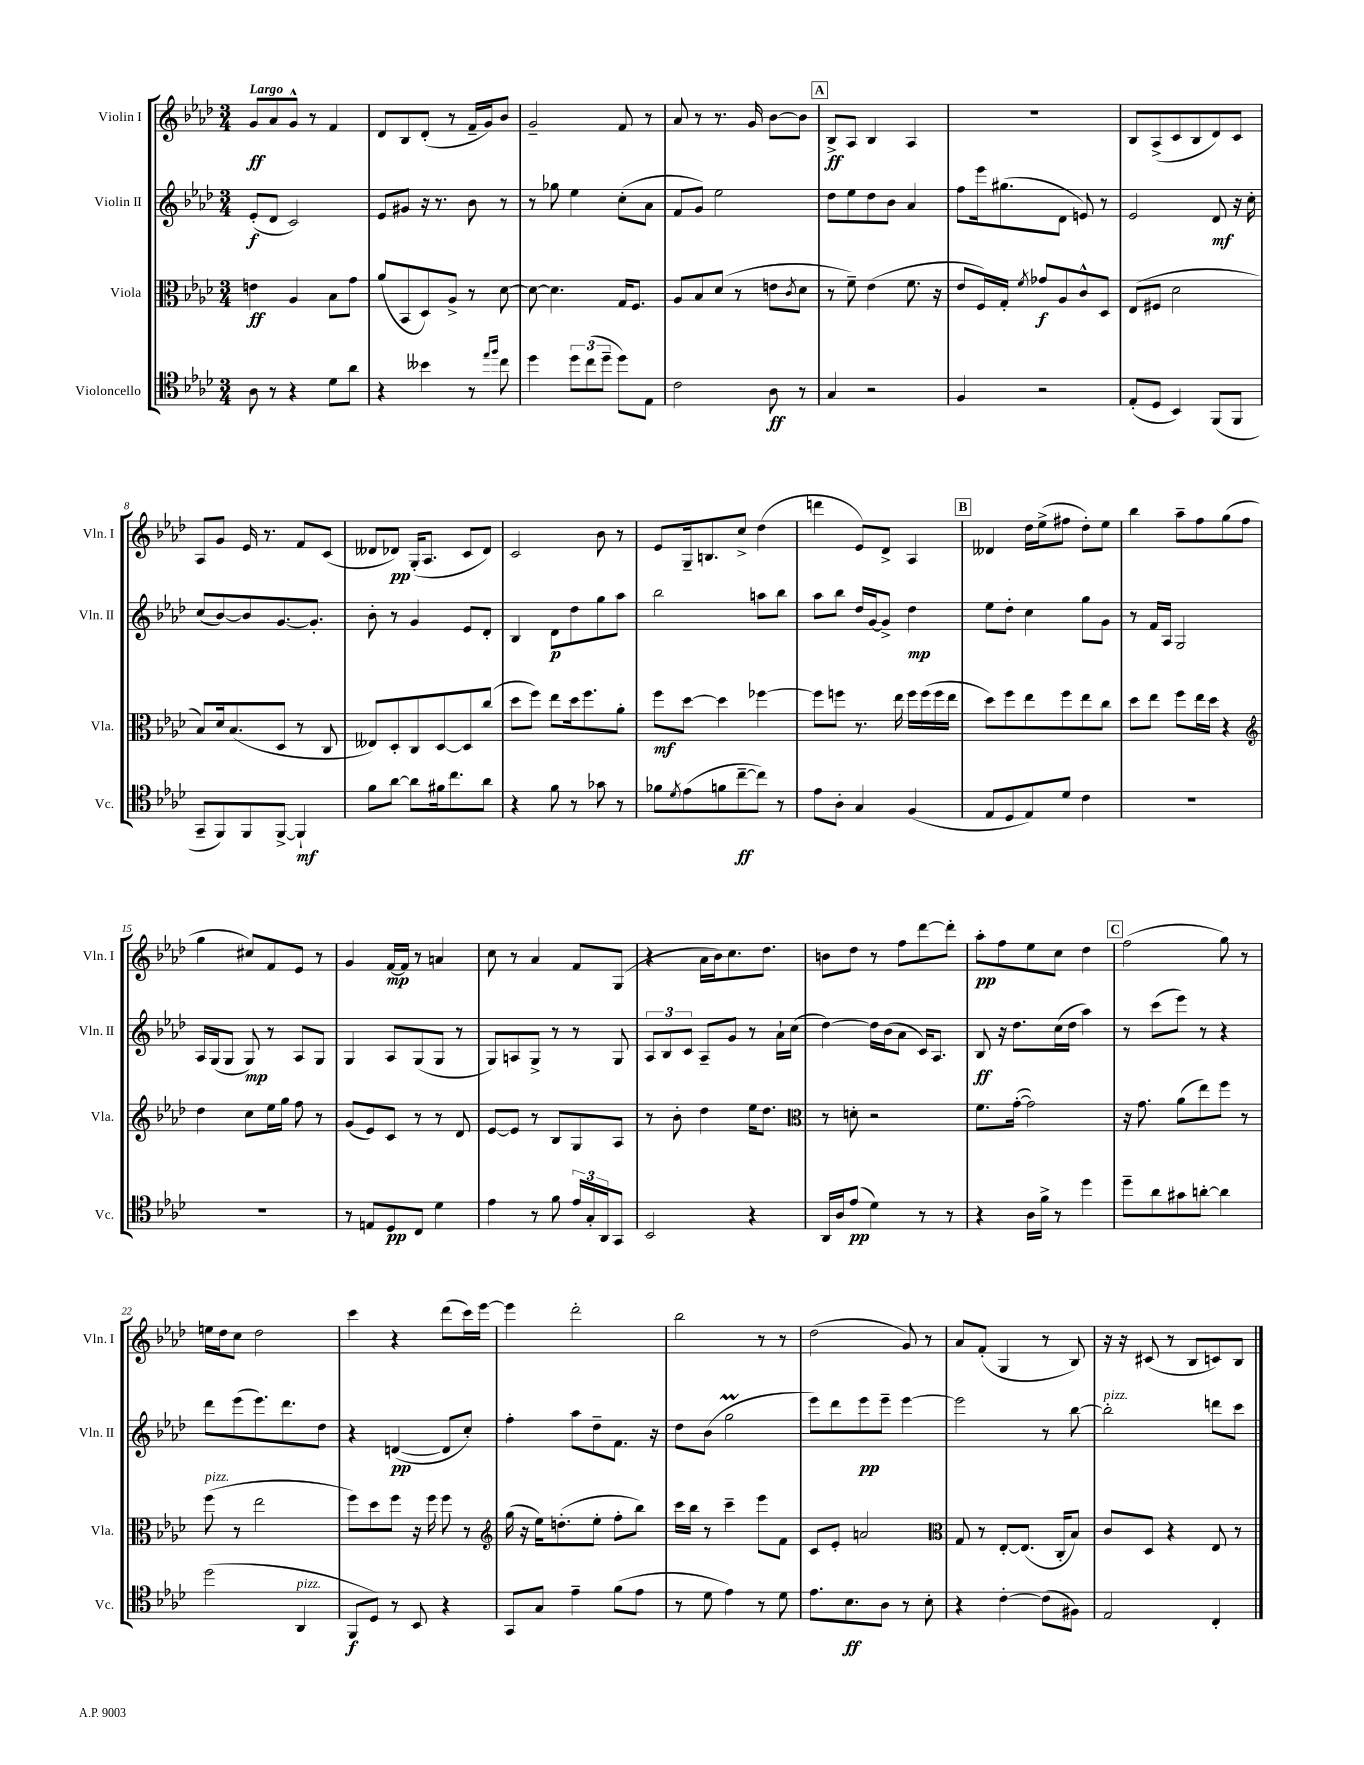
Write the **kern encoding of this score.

**kern	**kern	**kern	**kern
*staff4	*staff3	*staff2	*staff1
*clefC4	*clefC3	*clefG2	*clefG2
*k[b-e-a-d-]	*k[b-e-a-d-]	*k[b-e-a-d-]	*k[b-e-a-d-]
*M3/4	*M3/4	*M3/4	*M3/4
8A-	4e	(8e-'	8g
8r	.	8d-	8a-
4r	4A-	2c)	8g^^
.	.	.	8r
8d-	8B-	.	4f
8a-	8g	.	.
=	=	=	=
4r	(8a-	8e-	8d-
.	8BB-	8g#	8B-
4b--	8D-)	16r	(8d-'
.	.	8.r	.
.	8A-^	.	8r
8r	8r	8b-	16f~
.	.	.	16g)
16qqee-	.	.	.
16qqff	.	.	.
8cc	[8d-	8r	8b-
=	=	=	=
4dd-	8d-_	8r	2g~
.	4.d-]	8gg-	.
12dd-	.	4ee-	.
(12cc	.	.	.
12dd-~	.	.	.
8dd-)	16G	(8cc'	8f
.	8.F	.	.
8E-	.	8a-	8r
=	=	=	=
2c	8A-	8f	8a-
.	8B-	8g)	8r
.	(8d-	2ee-	8.r
.	8r	.	.
.	.	.	16g
8A-	8e	.	[8b-
.	8qc	.	.
8r	8d-	.	8b-]
=	=	=	=
4G	8r	8dd-	8B-^
.	8f~)	8ee-	8A-
2r	(4e-	8dd-	4B-
.	.	8b-	.
.	8.f	4a-	4A-
.	16r	.	.
=	=	=	=
4F	8e-	8ff	2.r
.	16F)	16eee-	.
.	16G'	(8.gg#	.
.	8qf	.	.
2r	8g-	.	.
.	8A-	8d-	.
.	8c^^	8e)	.
.	8D-	8r	.
=	=	=	=
(8E-'	(8E-	2e-	8B-
8D-	8F#	.	(8A-^
4BB-)	2d-	.	8c
.	.	.	8B-
(8FF	.	8d-	8d-)
8FF	.	16r	8c
.	.	16cc'	.
=	=	=	=
8GG~	8B-)	(8cc	8A-
8FF)	16d-	[8b-)	8g
.	(8.B-	.	.
8FF	.	8b-]	16e-
.	.	.	8.r
[8FF^	8D-	[8.g	.
4FF`]	8r	.	8f
.	.	8.g']	.
.	8C	.	(8c
=	=	=	=
8f	8E--)	8b-'	8d--
[8a-	8D-'	8r	8d-)
8a-]	8C	4g	(16G'
.	.	.	8.A-
16f#	[8D-	.	.
8.cc	.	.	.
.	8D-]	8e-	8c
8a-	(8cc	8d-'	8d-)
=	=	=	=
4r	8dd-	4B-	2c
.	8ff)	.	.
8f	8ee-	8d-	.
8r	16dd-	8dd-	.
.	8.ff	.	.
8g-	.	8gg	8b-
8r	8a-'	8aa-	8r
=	=	=	=
8f-	8ff	2bb-	8e-
8qd-	.	.	.
(8e-	[8dd-	.	16G~
.	.	.	8.B
8f	4dd-]	.	.
[8cc~	.	.	8cc^
8cc])	[4ff-	8aa	(4dd-
8r	.	8bb-	.
=	=	=	=
8e-	8ff-]	8aa-	4ddd
8A-'	8ff	8bb-	.
4G	8.r	16dd-	8e-)
.	.	[16g	.
.	.	8g^]	8d-^
.	16ee-	.	.
(4F	16ff	4dd-	4A-
.	(16ff	.	.
.	16ff	.	.
.	16ee-	.	.
=	=	=	=
8E-	8dd-)	8ee-	4d--
8D-	8ff	8dd-'	.
8E-)	8ee-	4cc	16dd-
.	.	.	(16ee-^
8d-	8ff	.	8ff#
4c	8ee-	8gg	8dd-')
.	8cc	8g	8ee-
=	=	=	=
2.r	8dd-	8r	4bb-
.	8ee-	16f	.
.	.	16A-	.
.	8ff	2G	8aa-~
.	16ee-	.	8ff
.	16dd-	.	.
.	4r	.	(8gg
.	.	.	8ff
=	=	=	=
*	*clefG2	*	*
2.r	4dd-	16A-	4gg
.	.	(16G	.
.	.	8G	.
.	8cc	8G)	8cc#)
.	16ee-	8r	8f
.	16gg	.	.
.	8ff	8A-	8e-
.	8r	8G	8r
=	=	=	=
8r	(8g	4G	4g
8E	8e-)	.	.
8D-	8c	8A-	[16f
.	.	.	16f]
8C	8r	(8G	8r
4d-	8r	8G	4a
.	8d-	8r	.
=	=	=	=
4e-	[8e-	8G)	8cc
.	8e-]	8A	8r
8r	8r	8G^	4a-
8f	8B-	8r	.
24e-	8G	8r	8f
24G'	.	.	.
24AA-	.	.	.
8GG	8A-	8G	(8G
=	=	=	=
2BB-	8r	12A-	4r
.	.	12B-	.
.	8b-'	.	.
.	.	12c	.
.	4dd-	8A-~	16a-
.	.	.	16b-)
.	.	8g	8.cc
4r	16ee-	8r	.
.	8.dd-	.	8.dd-
.	.	16a-`	.
.	.	(16cc	.
=	=	=	=
*	*clefC3	*	*
16AA-	8r	[4dd-)	8b
16A-	.	.	.
(8e-	8d'	.	8dd-
4d-)	2r	16dd-]	8r
.	.	(16b-	.
.	.	8a-	8ff
8r	.	16c)	[8ddd-
.	.	8.A-	.
8r	.	.	8ddd-']
=	=	=	=
4r	8.f	8B-	8aa-'
.	.	16r	8ff
.	([16g'	8.dd-	.
16A-	2g])	.	8ee-
16f^	.	.	.
8r	.	(16cc	8cc
.	.	16dd-	.
4dd-	.	4aa-)	4dd-
=	=	=	=
8dd-~	16r	8r	(2ff
.	8.g	.	.
8a-	.	(8ccc	.
8g#	(8a-	8eee-)	.
[8a'	8ee-)	8r	.
4a]	8ff	4r	8gg)
.	8r	.	8r
=	=	=	=
(2dd-	(8ff	8ddd-	16ee
.	.	.	16dd-
.	8r	(8eee-	8cc
.	2ee-	8.eee-)	2dd-
.	.	8.ddd-	.
4AA-	.	.	.
.	.	8dd-	.
=	=	=	=
8FF	8ff)	4r	4ccc
8D-)	8dd-	.	.
8r	8ff	([4d	4r
8BB-	16r	.	.
.	16ff	.	.
4r	8ff	8d]	(8ddd-
.	8r	8cc')	16ccc)
.	.	.	[16eee-
=	=	=	=
*	*clefG2	*	*
8GG	(16gg	4ff'	4eee-]
.	16r	.	.
8G	16ee-)	.	.
.	(8.dd'	.	.
4e-~	.	8aa-	2ddd-'
.	8ee-'	8dd-~	.
(8f	8ff'	8.f	.
8e-	8bb-)	.	.
.	.	16r	.
=	=	=	=
8r	16ccc	8dd-	2bb-
.	16bb-	.	.
8d-	8r	(8b-	.
4e-)	4ccc~	2gg	.
8r	8eee-	.	8r
8d-	8f	.	8r
=	=	=	=
8.e-	8c	8eee-)	(2dd-
.	8e-'	8ddd-	.
8.B-	.	.	.
.	2a	8eee-	.
8A-	.	8eee-~	.
8r	.	[4eee-	8g)
8B-'	.	.	8r
=	=	=	=
*	*clefC3	*	*
4r	8G	2eee-]	8a-
.	8r	.	(8f'
[4c'	[8E-'	.	4G
.	(8.E-]	.	.
(8c]	.	8r	8r
.	16C'	.	.
8F#)	8B-)	[8bb-	8B-)
=	=	=	=
2E-	8c	2bb-']	16r
.	.	.	16r
.	8D-	.	(8c#
.	4r	.	8r
.	.	.	8B-
4C'	8E-	8ddd	8c)
.	8r	8ccc	8B-
==	==	==	==
*-	*-	*-	*-
